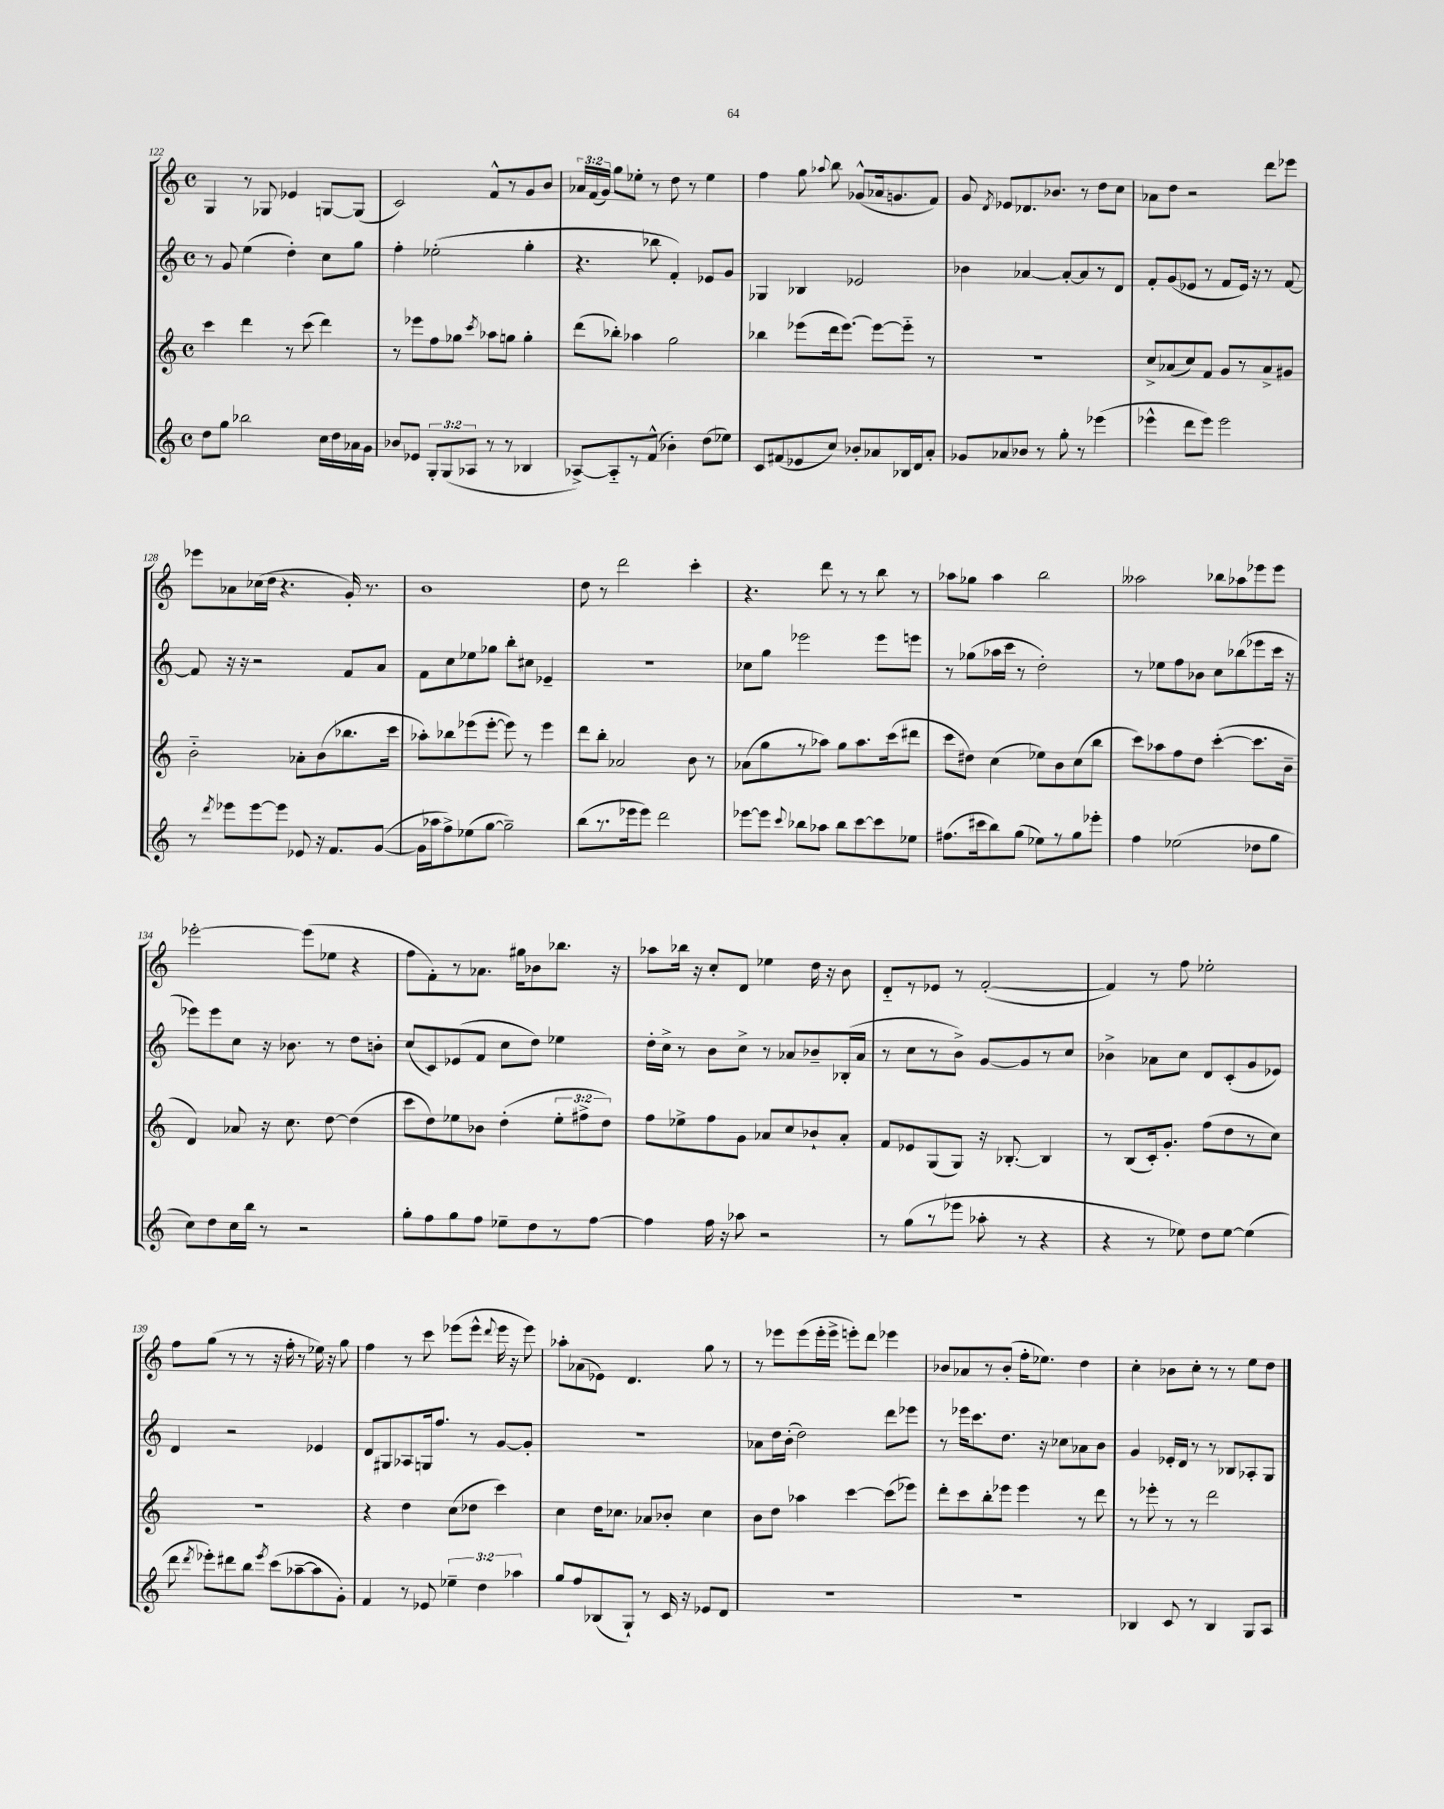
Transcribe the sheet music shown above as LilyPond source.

<<
\new StaffGroup <<
\new Staff = "s0" {
    \clef treble \key c \major \defaultTimeSignature \time 4/4 \override Staff.TupletNumber.text = #tuplet-number::calc-fraction-text
    \autoBeamOff g4 r8 ges8 ees'4 g8[~ g8]( |
    c'2) f'8[-^ r8 g'8 b'8] |
    \tuplet 3/2 { aes'16[ f'16( g'16]) } g''8[ ees''8]-. r8 d''8 r8 ees''4 |
    f''4 g''8 \appoggiatura { aes''8 } b''8 ges'8[-^( aes'16 g'8. f'8]) |
    g'8 \acciaccatura { d'8 } ees'8[ des'8. bes'8.] r8 d''8[ c''8] |
    aes'8[ d''8] r2 d'''8[ ees'''8] |
    ees'''8[ aes'8 ces''16( d''16] r4. g'16-.) r8. |
    b'1 |
    d''8 r8 d'''2 c'''4-. |
    r4. d'''8 r8 r8 b''8 r8 |
    aes''8[ ges''8] aes''4 b''2 |
    aeses''2 bes''8[ aes''8 ees'''8 ees'''8] |
    ees'''2~-. ees'''8[( ees''8] r4 |
    f''8[ f'8-.) r8 aes'8.] gis''16[ bes'8 bes''8.] r16 |
    aes''8[ bes''16] r16 c''8[-. d'8] ees''4 d''16 r16 b'8 |
    d'8[-_ r8 ees'8] r8 f'2~-.( |
    f'4) r8 f''8 ees''2-. |
    f''8[ g''8]( r8 r8 r16 f''16-. r8 ees''16) r16 g''8 |
    f''4 r8 c'''8 ees'''8[( ees'''8]-^ \appoggiatura { d'''8 } ees'''16 r16 ees'''8) |
    aes''8[-. aes'8( ees'8]) d'4. g''8 r8 |
    r8 ees'''8[ ees'''8( ees'''16-. ees'''16]-> e'''8[-.) d'''8] ees'''4 |
    bes'8[ aes'8 r8 bes'8]-.( f''16[-. ees''8.]) d''4 |
    c''4-. bes'8[ c''8]-. r8 r8 e''8[ d''8] \bar "|." |
}
\new Staff = "s1" {
    \clef treble \key c \major \defaultTimeSignature \time 4/4
    \autoBeamOff r8 g'8 e''4( d''4-.) c''8[ g''8] |
    f''4-. ees''2-.( g''4-. |
    r4. bes''8 f'4-.) ees'8[ g'8] |
    ges4 bes4 ees'2 |
    bes'4 aes'4~ aes'8[~-. aes'8 r8 d'8] |
    f'8[-. g'8( ees'8] r8 f'8[ ees'16]) r16 r8 f'8~ |
    f'8 r16 r16 r2 f'8[ a'8] |
    f'8[ c''8 ees''8 ges''8] b''8[-. cis''8] ees'4-- |
    R1 |
    ces''8[ g''8] ees'''2 ees'''8[ e'''8] |
    r8 ges''8[( aes''16 c'''16] r8 d''2-.) |
    r8 ees''8[ f''8 bes'8] c''8[ bes''8( ees'''8 c'''16] r16 |
    ees'''8[) ees'''8 c''8] r16 bes'8. r8 d''8[ b'8]-. |
    c''8[( c'8) ees'8( f'8] c''8[ d''8]) ees''4 |
    d''16[-. c''16]-> r8 b'8[ c''8]-> r8 aes'8[ bes'8-- bes16-.( aes'16] |
    r8 c''8[ r8 b'8]->) g'8[~ g'8 r8 c''8] |
    bes'4-> aes'8[ c''8] d'8[ c'8-.( g'8 ees'8]) |
    d'4 r2 ees'4 |
    d'8[ gis8 aes8 g16 f''8.] r8 g'8[~ g'8]-. |
    R1 |
    aes'8[ d''16 b'16]-.( d''2) d'''8[ ees'''8] |
    r8 ees'''16[ c'''8. d''8.] r16 ces''8[ aes'8 b'8] |
    g'4 ees'16[-. d'16] r8 r8 bes8[ aes8-. g8] \bar "|." |
}
\new Staff = "s2" {
    \clef treble \key c \major \defaultTimeSignature \time 4/4 \override Staff.TupletNumber.text = #tuplet-number::calc-fraction-text
    \autoBeamOff c'''4 d'''4 r8 c'''8( d'''4) |
    r8 ees'''8[ f''8 ges''8] \acciaccatura { c'''8 } aes''8[ g''8] g''4-. |
    d'''8[( bes''8]-.) aes''4 g''2 |
    bes''4 ees'''8[( d'''16 ees'''8.]~) ees'''8[~ ees'''8]-_ r8 |
    R1 |
    c''8[-> aes'8( c''8) f'8] g'8[ r8 aes'8-> gis'8] |
    b'2-_ aes'8[-. b'8( bes''8. c'''16] |
    aes''8[-.) bes''8 ees'''8( ees'''8]~-. ees'''8) r8 ees'''4 |
    d'''8[ b''8]-. aes'2 b'8 r8 |
    aes'8[( g''8 r8 aes''8]) g''8[ aes''8. c'''16( dis'''8] |
    c'''8[ dis''8]) c''4( ees''8[) b'8 c''8( b''8] |
    c'''8[) aes''8 f''8 d''8] c'''4~-.( c'''8.[ b'16]-- |
    d'4) aes'8 r16 c''8. d''8~ d''4( |
    c'''8[ d''8) ees''8 bes'8] d''4-.( \tuplet 3/2 { ees''8[-. fis''8-> d''8]) } |
    f''8[ ees''8-> f''8 g'8] aes'8[ c''8 bes'8-! aes'8]-. |
    f'8[ ees'8 g8( g8]) r16 bes8.~-. bes4 |
    r8 b8[( c'16-.) g'8.]-. f''8[( d''8 r8 c''8]) |
    R1 |
    r4 d''4 c''8[( des''8] c'''4) |
    c''4 d''16[ ces''8.] aes'8[ bes'8]-. ces''4 |
    b'8[ d''8] aes''4 c'''4~ c'''8[( ees'''8]) |
    d'''8[-. c'''8 b''8-. ees'''8] ees'''4 r8 d'''8 |
    r8 ees'''8-. r8 r8 d'''2 \bar "|." |
}
\new Staff = "s3" {
    \clef treble \key c \major \defaultTimeSignature \time 4/4 \override Staff.TupletNumber.text = #tuplet-number::calc-fraction-text
    \autoBeamOff d''8[ g''8] bes''2 c''16[ d''16 aes'16 g'16] |
    bes'8[ ees'8] \tuplet 3/2 { g8[-. g8( aes8] } r8 r8 bes4 |
    aes8[~->) aes8-_ r8 f'8]-^( bes'4-.) d''8[( ees''8]) |
    c'8[ fis'8( ees'8 c''8]) bes'8[-. aes'8 bes16 d'16 aes'8]-. |
    ges'8[ aes'8 bes'8] r8 g''8-. r8 ees'''4( |
    ees'''4-^ d'''8[ ees'''8]) ees'''2 |
    r8 \acciaccatura { d'''8 } ees'''8[ ees'''8~ ees'''8] ees'8 r16 f'8.[ g'8]~( |
    g'16[ aes''16 f''8->) ees''8( g''8]~ g''2--) |
    b''8[( r8. ees'''16 ees'''8]) d'''2 |
    ees'''8[~ ees'''8] \appoggiatura { c'''8 } bes''8[ aes''8] bes''8[ c'''8~ c'''8 ees''8] |
    fis''8.[( cis'''16 b''8) g''8]( ees''8[) r8 g''8 ees'''8]-. |
    f''4 ees''2( des''8[ g''8] |
    c''8[) d''8 c''16 b''16] r8 r2 |
    g''8[-. f''8 g''8 f''8] ees''8[-- d''8 r8 f''8]~ |
    f''4 f''16 r16 aes''8 r2 |
    r8 g''8[( r8 ees'''8] aes''8-. r8 r4 |
    r4 r8 ees''8) d''8[ ees''8]~ ees''4( |
    d'''8 \acciaccatura { d'''8 } ees'''8[-.) dis'''8 b''8] \acciaccatura { ees'''8 } c'''8[( aes''8~-- aes''8 g'8]-.) |
    f'4 r8 ees'8 \tuplet 3/2 { ees''4-- d''4 aes''4 } |
    g''8[ f''8 bes8( g8]-!) r8 c'16 r16 ees'8[ d'8] |
    R1 |
    R1 |
    bes4 c'8 r8 bes4 g8[ a8] \bar "|." |
}
>>
>>
\layout { \context { \Score currentBarNumber = #122 } }
